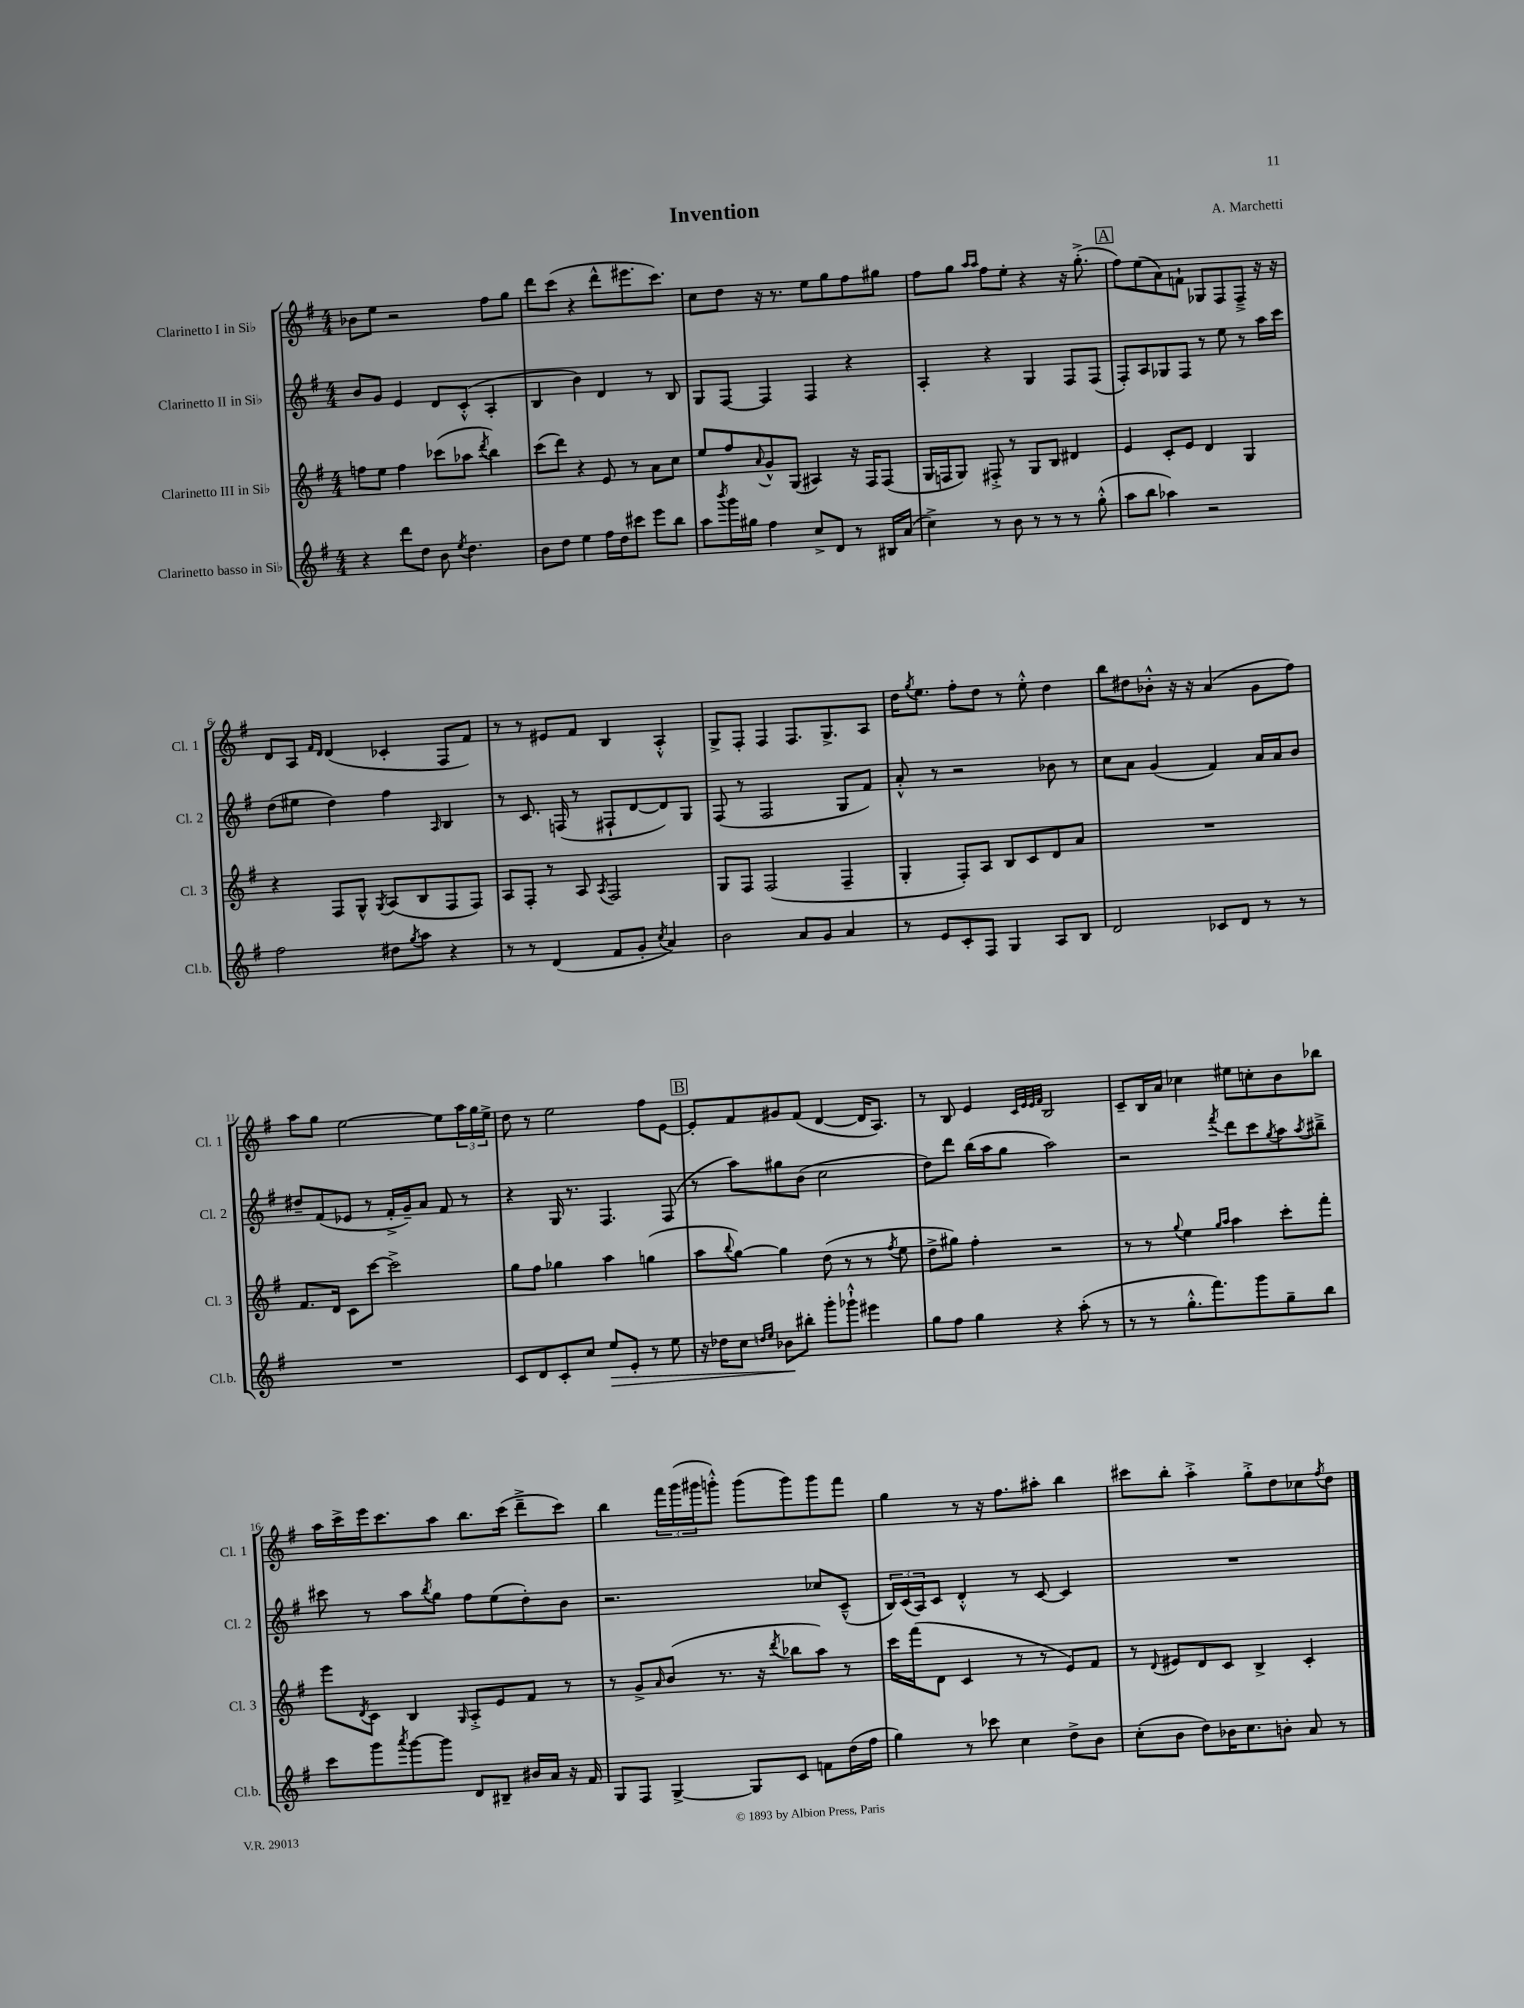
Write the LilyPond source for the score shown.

\header { title = "Invention" composer = "A. Marchetti" }
<<
\new StaffGroup <<
\new Staff = "s0" \with { instrumentName = "Clarinetto I in Sib" shortInstrumentName = "Cl. 1" } {
    \clef treble \key g \major \numericTimeSignature \time 4/4
    bes'8 e''8 r2 fis''8 g''8 |
    d'''8 c'''8( r4 d'''8-^ eis'''8. c'''8.) |
    c''8 d''8 r16 r8. e''8 g''8 fis''8 gis''8 |
    fis''8 g''8 \grace { a''16 a''16 } fis''8 e''8-. r4 r16 g''8.-.->( |
    \mark \markup { \box "A" } fis''8) e''8( a'8) f'8-! ges8 fis8 fis8---> r16 r16 |
    d'8 a8 \grace { fis'16 d'16 } d'4( ces'4-. fis8 fis'8) |
    r8 r8 eis'8 fis'8 b4 a4-.-^ |
    g8-> fis8-. fis4 fis8. g8.-> a8 |
    d''16 \acciaccatura { g''8 } e''8. fis''8-. d''8 r8 e''8-.-^ d''4 |
    b''8 dis''8 bes'8-.-^ r16 r16 a'4( g'8 fis''8) |
    a''8 g''8 e''2~ e''8 \tuplet 3/2 { a''16 g''16 e''16-> } |
    d''8 r8 e''2 fis''8 e'8~ |
    \mark \markup { \box "B" } e'8-. fis'8 gis'8 fis'8( d'4~ d'16 a8.) |
    r8 b8 e'4 \grace { c'32 e'32 e'32 fis'32 } b2 |
    c'8-- b16 a'16 ces''4 eis''8 c''8-. b'8 bes''8 |
    a''16 c'''16-> e'''16 c'''8. a''8 b''8. c'''16( d'''8---> c'''8) |
    b''4 \tuplet 3/2 { fis'''16 g'''16( gis'''16 } g'''8-.-^) g'''8( g'''8) g'''8 fis'''8 |
    g''4 r8 r16 fis''8. ais''8-. b''4 |
    cis'''8 b''8-. a''4-.-> g''8-.-> d''8 ces''8 \acciaccatura { fis''8 } d''8 \bar "|." |
}
\new Staff = "s1" \with { instrumentName = "Clarinetto II in Sib" shortInstrumentName = "Cl. 2" } {
    \clef treble \key g \major \numericTimeSignature \time 4/4
    b'8 g'8 e'4 d'8 c'8-.-^( a4-. |
    b4 b'4) d'4 r8 b8 |
    g8 fis8~ fis4 fis4 r4 |
    a4-. r4 g4 fis8 fis8( |
    \mark \markup { \box "A" } fis8-.) a8 ges8 fis8 r8 e''8 r8 a''16 c'''16 |
    d''8( eis''8 d''4) fis''4 \grace { a16 } b4 |
    r8 c'8. f16( r8 fis8-! d'8~ d'8) g8 |
    fis8( r8 fis2 g8 fis'8) |
    a'8-.-^ r8 r2 bes'8 r8 |
    c''8 a'8 g'4( fis'4) a'16 a'16 b'8 |
    dis''8-- fis'8( ees'8 r8 fis'16-.-> g'16--) a'8 fis'8 r8 |
    r4 g16 r8. fis4. fis8( |
    \mark \markup { \box "B" } r8 a''8) gis''8 b'8( c''2 |
    d''8) d'''8 b''16( a''16 g''8 a''2) |
    r2 \acciaccatura { fis'''8 } d'''8 c'''8 \acciaccatura { g''8 } a''8 \acciaccatura { a''8 } bis''8---> |
    cis'''8 r8 a''8 \acciaccatura { b''8 } g''8 fis''8 e''8( d''8-.) b'8 |
    r2. ces''8 c'8---^( |
    \tuplet 3/2 { b16) c'16( a16) } c'8 d'4-.-^ r8 c'8~ c'4 |
    R1 \bar "|." |
}
\new Staff = "s2" \with { instrumentName = "Clarinetto III in Sib" shortInstrumentName = "Cl. 3" } {
    \clef treble \key g \major \numericTimeSignature \time 4/4
    f''8 e''8 f''4 ces'''8( aes''8 \acciaccatura { d'''8 } b''4) |
    c'''8( d'''8) r4 e'8 r8 a'8 c''8 |
    e''8 fis''8 \appoggiatura { a'8 } g'8-^ g8( ais4) r16 fis16 fis8( |
    g16 f16 g8) fis8-.-> r8 g8 b8 dis'4 |
    \mark \markup { \box "A" } e'4 c'8-. e'8 d'4 g4 |
    r4 fis8 g8-^ \acciaccatura { g8 } a8( b8 fis8 fis8) |
    a8 fis8-. r8 a8 \acciaccatura { a8 } fis2 |
    g8 fis8 fis2( fis4-- |
    g4-. fis8-.) a8 b8 c'8 d'8 a'8 |
    R1 |
    fis'8. d'16 c'8 c'''8~ c'''2-> |
    g''8 fis''8 ges''4 a''4 g''4( |
    \mark \markup { \box "B" } a''8 \appoggiatura { b''8 } g''8~) g''4 d''8( r8 r8 \acciaccatura { fis''8 } e''8 |
    d''8-> gis''8) fis''4-. r2 |
    r8 r8 \appoggiatura { g''8 } e''4 \grace { g''16 a''16 } a''4 c'''8-. fis'''8-. |
    e'''8 \acciaccatura { d'8 } c'8 b4 \grace { g16 } a8-.-> e'8 fis'8 r8 |
    r8 g'8-> \grace { a'16 } b'8( r8. r16 \acciaccatura { d'''8 } bes''8 a''8) r8 |
    c'''16 fis'''16( d'8 c'4 r8 r8 e'8) fis'8 |
    r8 \appoggiatura { d'8 } eis'8 d'8 c'8 b4-> c'4-. \bar "|." |
}
\new Staff = "s3" \with { instrumentName = "Clarinetto basso in Sib" shortInstrumentName = "Cl.b." } {
    \clef treble \key g \major \numericTimeSignature \time 4/4
    r4 d'''8 d''8 b'8 \acciaccatura { e''8 } d''4. |
    b'8 d''8 e''4 fis''16 d''16 cis'''8 e'''8 b''8 |
    a''8 \acciaccatura { b'''8 } g'''16 gis''16 fis''4 c''8-> d'8 r8 bis16 a'16( |
    c''4->) r8 b'8 r8 r8 r8 g''8-.-^( |
    \mark \markup { \box "A" } a''8 b''8 aes''4) r2 |
    fis''2 dis''8 \acciaccatura { g''8 } a''8 r4 |
    r8 r8 d'4( fis'8 g'8-. \acciaccatura { c''8 } a'4) |
    b'2 a'8 g'8 a'4 |
    r8 e'8 c'8-. fis8 g4 a8 b8 |
    d'2 ces'8 d'8 r8 r8 |
    R1 |
    c'8 d'8 c'8-. c''8 e''8\> e'8-. r8 e''8 |
    \mark \markup { \box "B" } r16 des''16 c''8 \grace { d''16 e''16 } bes'8\! bis''8-. g'''8-. ges'''8-!-^ eis'''4 |
    g''8 fis''8 g''4 r4 a''8-.( r8 |
    r8 r8 g''8.-.-^ fis'''8.) g'''8 g''8-- b''8 |
    c'''8 g'''8 \acciaccatura { a'''8 } g'''8~ g'''8 d'8 bis8-- bis'16 a'16 r16 fis'16 |
    g8 fis8 g4~-> g8 c'8 f'8 d''16( fis''16 |
    g''4) r8 ces'''8 c''4 d''8-> b'8 |
    c''8-.( b'8 d''8) bes'16 c''8. b'8-. a'8 r8 \bar "|." |
}
>>
>>
